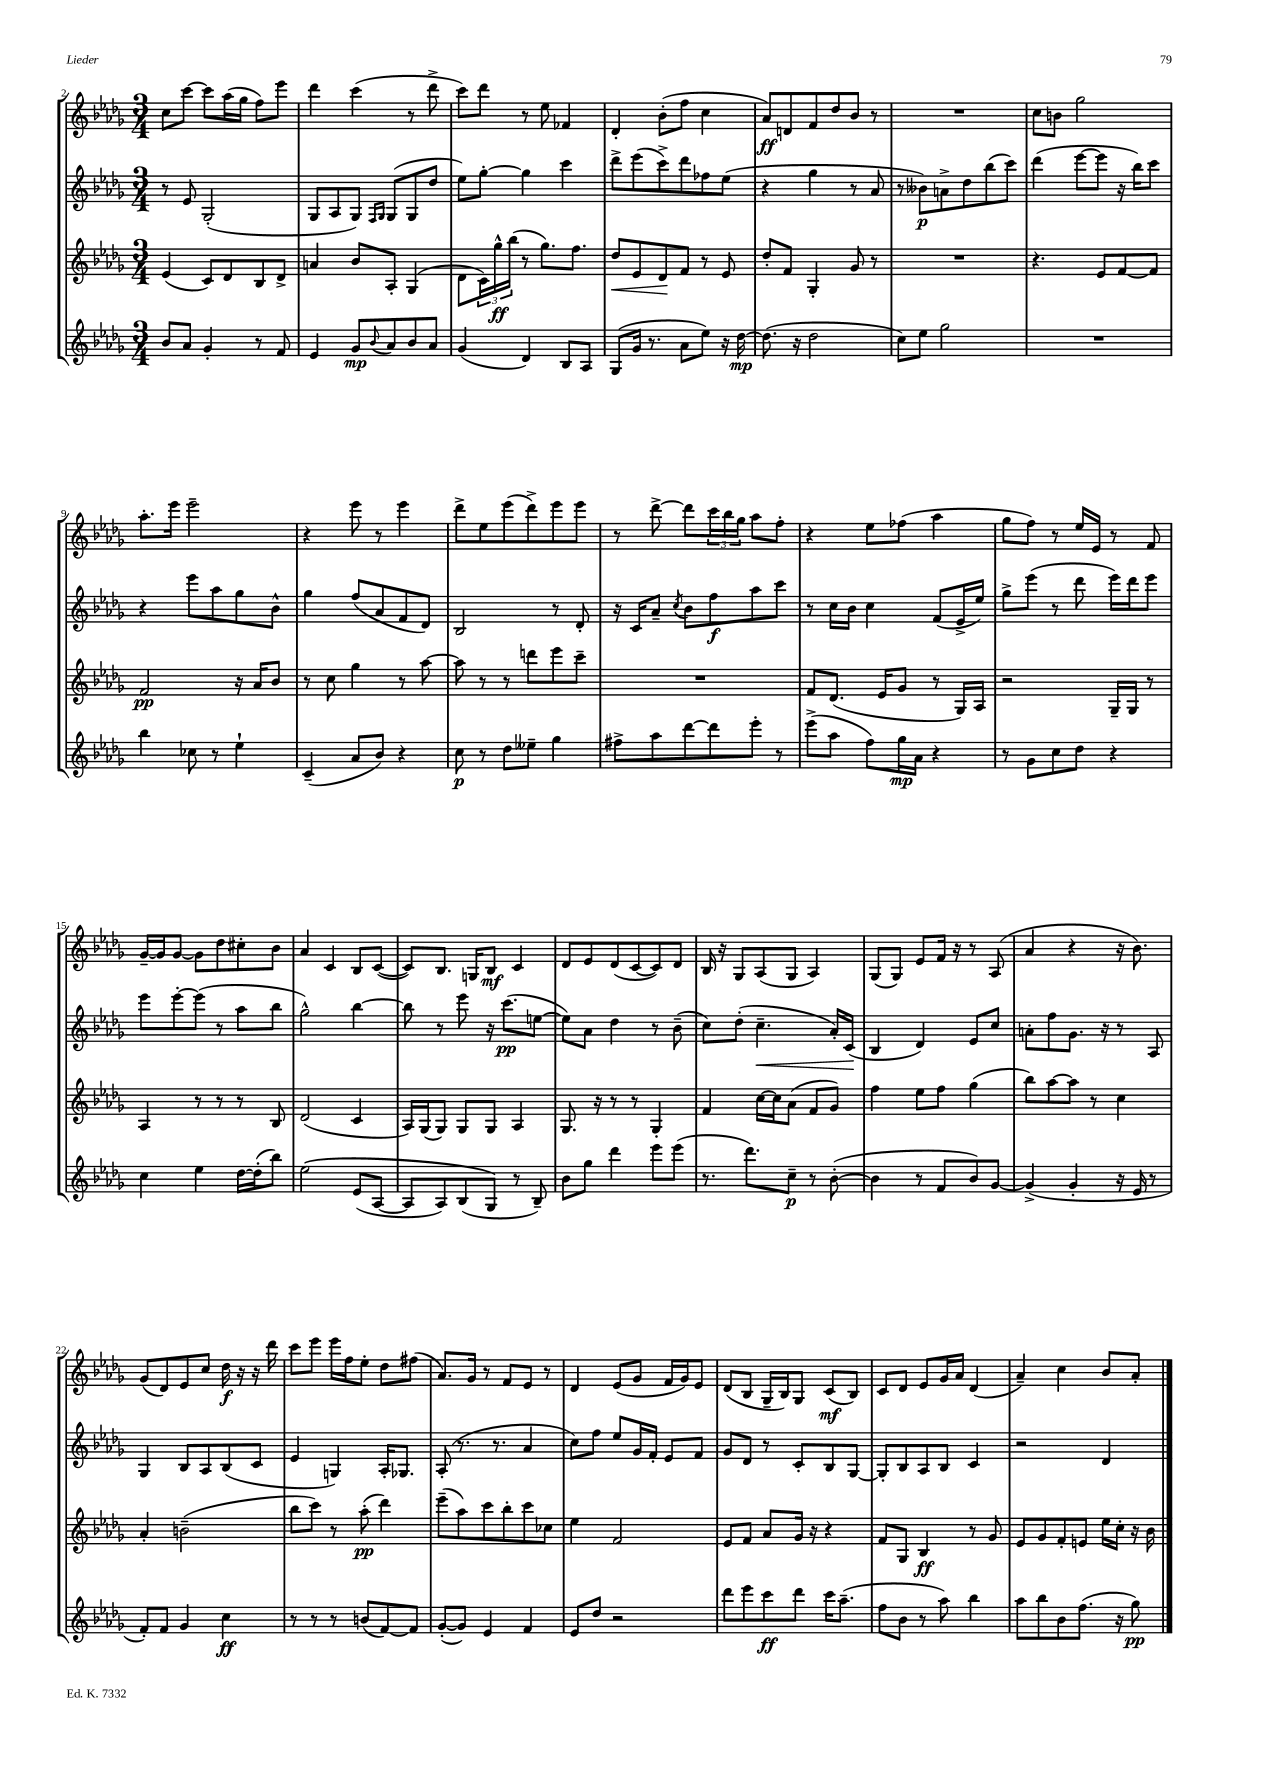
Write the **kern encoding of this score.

**kern	**kern	**kern	**kern
*staff4	*staff3	*staff2	*staff1
*clefG2	*clefG2	*clefG2	*clefG2
*k[b-e-a-d-g-]	*k[b-e-a-d-g-]	*k[b-e-a-d-g-]	*k[b-e-a-d-g-]
*M3/4	*M3/4	*M3/4	*M3/4
8b-	(4e-	8r	8cc
8a-	.	8e-	[8ccc
4g-'	8c)	(2G-'	8ccc]
.	8d-	.	(16aa-
.	.	.	16gg-
8r	8B-	.	8ff)
8f	8d-^	.	8eee-
=	=	=	=
4e-	4a	8G-	4ddd-
.	.	8A-	.
8g-	8b-	8G-)	(4ccc
.	.	16qqF	.
8qqb-	.	16qqG-	.
8a-	8A-'	(8G-	.
8b-	(4G-	8G-	8r
8a-	.	8dd-	8ddd-^
=	=	=	=
(4g-	8d-	8ee-)	8ccc)
.	24c)	[8gg-'	8ddd-
.	24gg-^^	.	.
.	(24bb-	.	.
4d-)	8r	4gg-]	8r
.	8.gg-)	.	8ee-
8B-	.	4ccc	4f-
.	8.ff	.	.
8A-	.	.	.
=	=	=	=
(8G-	8dd-	8ddd-^	4d-'
16g-	8e-	(8eee-	.
8.r	.	.	.
.	8d-	8ccc^)	(8b-'
8a-	8f	8ddd-	8ff
8ee-)	8r	8ff-	4cc
16r	8e-	(8ee-	.
[16dd-	.	.	.
=	=	=	=
(8.dd-]	8dd-'	4r	8a-)
.	8f	.	8d
16r	.	.	.
2dd-	4G-'	4gg-	8f
.	.	.	8dd-
.	8g-	8r	8b-
.	8r	8a-	8r
=	=	=	=
8cc)	2.r	8r	2.r
8ee-	.	8b--)	.
2gg-	.	8a^	.
.	.	8dd-	.
.	.	(8bb-	.
.	.	8ccc)	.
=	=	=	=
2.r	4.r	(4ddd-	8cc
.	.	.	8b
.	.	[8eee-	2gg-
.	8e-	8eee-]	.
.	[8f	16r	.
.	.	16bb-)	.
.	8f]	8ccc	.
=	=	=	=
4bb-	2f	4r	8.aa-'
.	.	.	16eee-
8cc-	.	8eee-	2eee-~
8r	.	8aa-	.
4ee-`	16r	8gg-	.
.	16a-	.	.
.	8b-	8b-^^	.
=	=	=	=
(4c~	8r	4gg-	4r
.	8cc	.	.
8a-	4gg-	(8ff	8eee-
8b-)	.	8a-	8r
4r	8r	8f	4eee-
.	[8aa-	8d-)	.
=	=	=	=
8cc	8aa-]	2B-	8ddd-^
8r	8r	.	8ee-
8dd-	8r	.	(8eee-
8ee--~	8ddd	.	8ddd-^)
4gg-	8eee-	8r	8eee-
.	8ccc~	8d-'	8eee-
=	=	=	=
8ff#^	2.r	16r	8r
.	.	16c	.
8aa-	.	8a-~	[8ddd-^
.	.	8qcc	.
[8ddd-	.	8b-	8ddd-]
8ddd-]	.	8ff	24ccc
.	.	.	24bb-
.	.	.	24gg-
8eee-'	.	8aa-	8aa-
8r	.	8ccc	8ff'
=	=	=	=
(8eee-^	8f	8r	4r
8aa-	(8.d-	16cc	.
.	.	16b-	.
8ff)	.	4cc	8ee-
.	16e-	.	.
16gg-	8g-	.	(8ff-
16a-	.	.	.
4r	8r	(8f	4aa-
.	16G-)	16e-^	.
.	16A-	16ee-)	.
=	=	=	=
8r	2r	8gg-^	8gg-
8g-	.	(8eee-	8ff)
8cc	.	8r	8r
8dd-	.	8ddd-	16ee-
.	.	.	16e-
4r	16G-~	16eee-)	8r
.	16G-	16ddd-	.
.	8r	8eee-	8f
=	=	=	=
4cc	4A-	8eee-	[16g-~
.	.	.	16g-]
.	.	[8eee-'	[8g-
4ee-	8r	(8eee-]	8g-]
.	8r	8r	8dd-
[16dd-	8r	8aa-	8cc#'
(16dd-']	.	.	.
8bb-)	8B-	8bb-	8b-
=	=	=	=
&(2ee-	(2d-	2gg-^^)	4a-
.	.	.	4c
(8e-	4c	[4bb-	8B-
[8A-	.	.	([8c
=	=	=	=
8A-]	16A-)	8bb-]	8c])
.	(16G-	.	.
8A-)	8G-)	8r	8.B-
(8B-	8G-	8eee-	.
.	.	.	16G
8G-&)	8G-	16r	8B-
.	.	(8.ccc	.
8r	4A-	.	4c
8B-~)	.	[8ee	.
=	=	=	=
8b-	8.G-	8ee])	8d-
8gg-	.	8a-	8e-
.	16r	.	.
4ddd-	8r	4dd-	(8d-
.	8r	.	[8c
8eee-	4G-'	8r	8c])
(8eee-	.	(8b-~	8d-
=	=	=	=
8.r	4f	8cc)	16B-
.	.	.	16r
.	.	(8dd-'	8G-
8.ddd-)	.	.	.
.	[16cc	4.cc~	(8A-
.	16cc]	.	.
8cc~	(8a-	.	8G-
8r	8f	.	4A-)
([8b-'	8g-)	16a-')	.
.	.	(16c	.
=	=	=	=
4b-]	4ff	4B-	(8G-
.	.	.	8G-)
8r	8ee-	4d-)	8e-
8f	8ff	.	16f
.	.	.	16r
8b-)	(4gg-	8e-	8r
[8g-	.	8cc	(8A-
=	=	=	=
(4g-^]	8bb-)	8a'	4a-
.	[8aa-	8ff	.
4g-'	8aa-]	8.g-	4r
.	8r	.	.
.	.	16r	.
16r	4cc	8r	16r
16e-	.	.	8.b-)
8r	.	8A-	.
=	=	=	=
8f')	4a-'	4G-	(8g-
8f	.	.	8d-)
4g-	(2b~	8B-	8e-
.	.	8A-	8cc
4cc	.	(8B-	16dd-
.	.	.	16r
.	.	8c	16r
.	.	.	16ddd-
=	=	=	=
8r	8bb-	4e-	8ccc
8r	8ccc)	.	8eee-
8r	8r	4G)	16eee-
.	.	.	16ff
(8b	(8aa-'	.	8ee-'
[8f)	4ddd-)	16A-'	8dd-
.	.	8.G-	.
8f]	.	.	(8ff#
=	=	=	=
([8g-'	(8eee-~	(8A-'	8.a-)
8g-])	8aa-)	8.r	.
.	.	.	16g-
4e-	8ccc	.	8r
.	.	8.r	.
.	8bb-'	.	8f
4f	8ccc	4a-	8e-
.	8cc-	.	8r
=	=	=	=
8e-	4ee-	8cc)	4d-
8dd-	.	8ff	.
2r	2f	8ee-	(8e-
.	.	16g-	8g-
.	.	16f'	.
.	.	8e-	16f
.	.	.	16g-)
.	.	8f	8e-
=	=	=	=
8ddd-	8e-	8g-	(8d-
8eee-	8f	8d-	8B-
8ccc	8a-	8r	16G-~
.	.	.	16B-)
8ddd-	16g-	8c'	8G-
.	16r	.	.
16ccc	4r	8B-	(8c
(8.aa-~	.	.	.
.	.	[8G-	8B-)
=	=	=	=
8ff	8f	8G-']	8c
8b-	8G-	8B-	8d-
8r	4B-	8A-	8e-
8aa-)	.	8B-	16g-
.	.	.	16a-
4bb-	8r	4c	(4d-
.	8g-	.	.
=	=	=	=
8aa-	8e-	2r	4a-~)
8bb-	8g-	.	.
8b-	8f'	.	4cc
(8.ff	8e	.	.
.	16ee-	4d-	8b-
16r	16cc'	.	.
8gg-)	16r	.	8a-'
.	16b-	.	.
==	==	==	==
*-	*-	*-	*-
